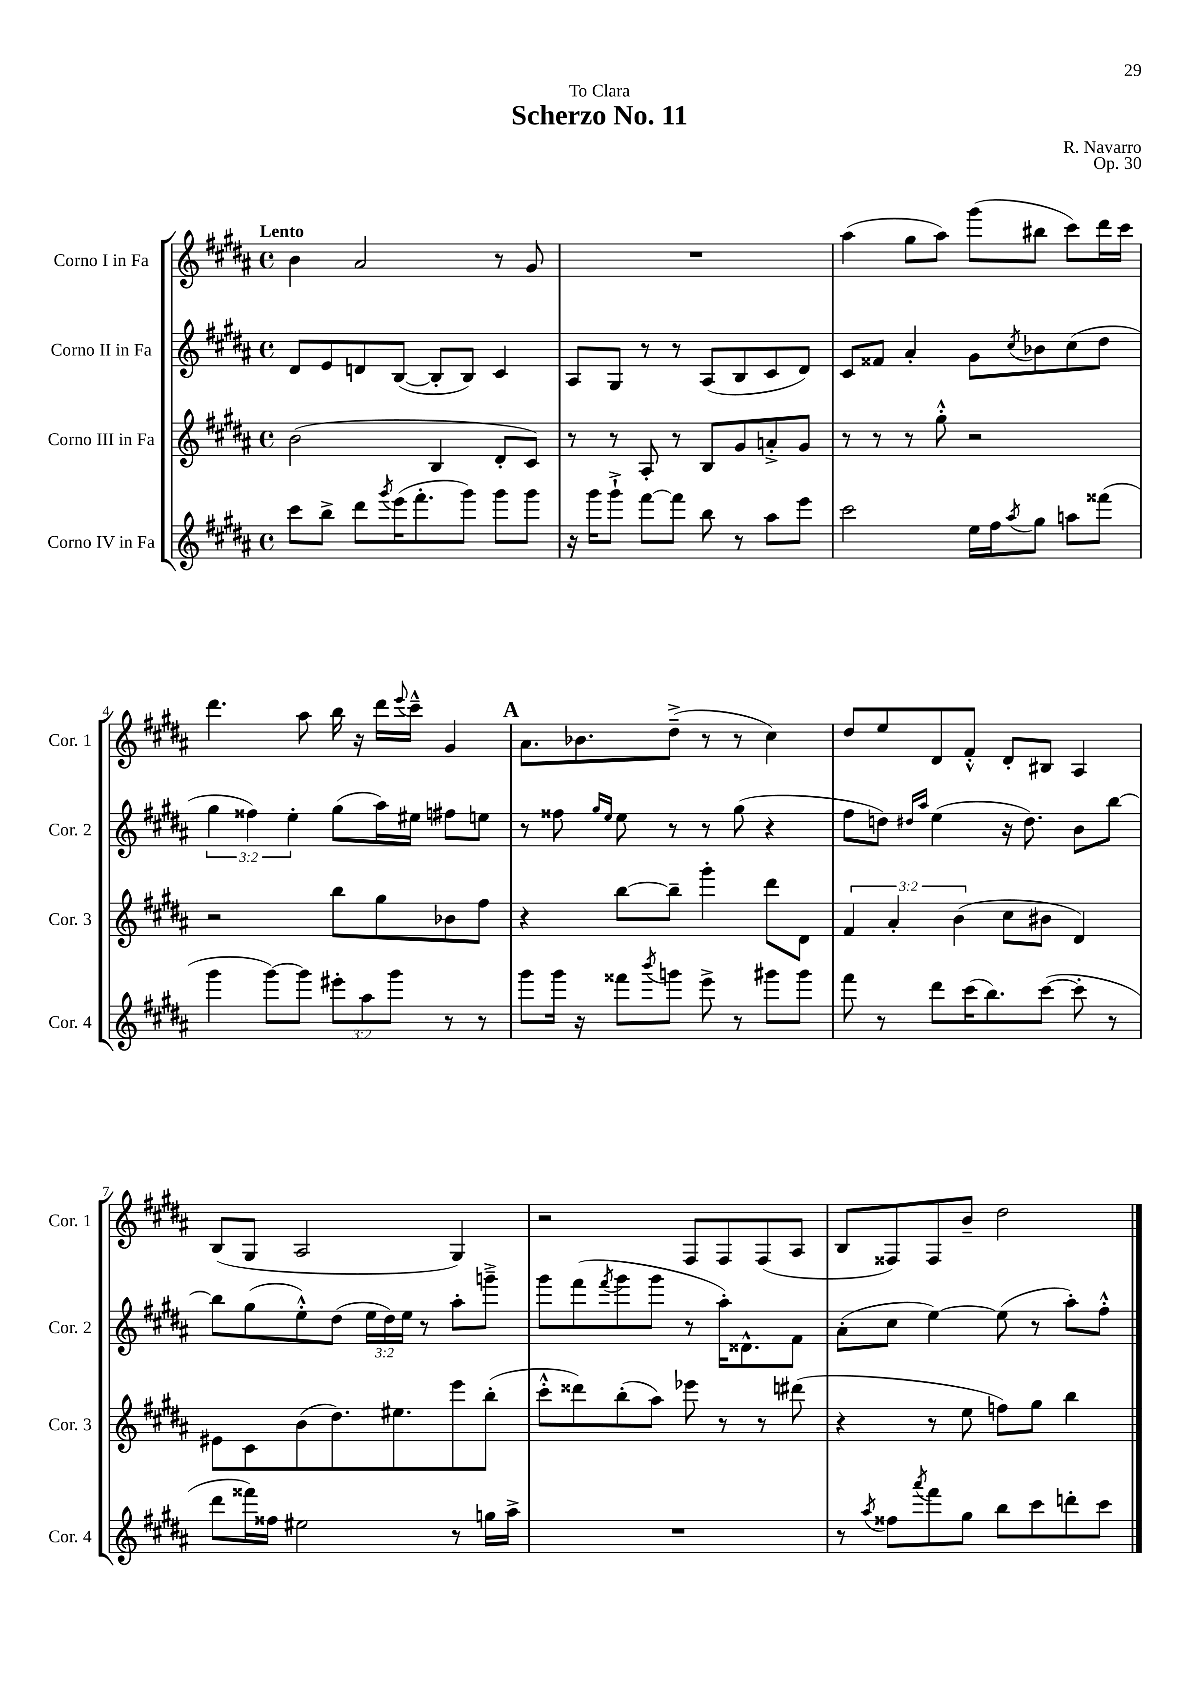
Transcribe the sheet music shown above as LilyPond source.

\header { title = "Scherzo No. 11" composer = "R. Navarro" dedication = "To Clara" opus = "Op. 30" }
<<
\new StaffGroup <<
\new Staff = "s0" \with { instrumentName = "Corno I in Fa" shortInstrumentName = "Cor. 1" } {
    \clef treble \key b \major \defaultTimeSignature \time 4/4 \tempo "Lento"
    b'4 ais'2 r8 gis'8 |
    R1 |
    ais''4( gis''8 ais''8) gis'''8( bis''8 cis'''8) dis'''16 cis'''16 |
    dis'''4. ais''8 b''16 r16 dis'''16 \appoggiatura { e'''8 } cis'''16---^ gis'4 |
    \mark \markup { \bold "A" } ais'8. bes'8. dis''8--->( r8 r8 cis''4) |
    dis''8 e''8 dis'8 fis'8-.-^ dis'8-. bis8 ais4 |
    b8( gis8 ais2 gis4) |
    r2 fis8 fis8 fis8( ais8 |
    b8 fisis8) fisis8 b'8-- dis''2 \bar "|." |
}
\new Staff = "s1" \with { instrumentName = "Corno II in Fa" shortInstrumentName = "Cor. 2" } {
    \clef treble \key b \major \defaultTimeSignature \time 4/4 \override Staff.TupletNumber.text = #tuplet-number::calc-fraction-text
    dis'8 e'8 d'8 b8~( b8-. b8) cis'4 |
    ais8 gis8 r8 r8 ais8( b8 cis'8 dis'8) |
    cis'8 fisis'8 ais'4-. gis'8 \acciaccatura { cis''8 } bes'8 cis''8( dis''8 |
    \tuplet 3/2 { gis''4 fisis''4) e''4-. } gis''8( ais''16) eis''16 fis''8 e''8 |
    \mark \markup { \bold "A" } r8 fisis''8 \grace { gis''16 e''16 } e''8 r8 r8 gis''8( r4 |
    fis''8 d''8) \grace { dis''16 ais''16 } e''4( r16 dis''8.) b'8 b''8~ |
    b''8 gis''8( e''8-.-^) dis''8( \tuplet 3/2 { e''16 dis''16) e''16 } r8 ais''8-. g'''8---> |
    gis'''8 fis'''8( \acciaccatura { fis'''8 } gis'''8 gis'''8 r8 ais''16-.) disis'8.-^ fis'8 |
    ais'8-.( cis''8 e''4~) e''8( r8 ais''8-.) fis''8-.-^ \bar "|." |
}
\new Staff = "s2" \with { instrumentName = "Corno III in Fa" shortInstrumentName = "Cor. 3" } {
    \clef treble \key b \major \defaultTimeSignature \time 4/4 \override Staff.TupletNumber.text = #tuplet-number::calc-fraction-text
    b'2( b4 dis'8-. cis'8) |
    r8 r8 ais8-. r8 b8 gis'8 a'8-.-> gis'8 |
    r8 r8 r8 gis''8-.-^ r2 |
    r2 b''8 gis''8 bes'8 fis''8 |
    \mark \markup { \bold "A" } r4 b''8~ b''8-- gis'''4-. dis'''8 dis'8 |
    \tuplet 3/2 { fis'4 ais'4-. b'4( } cis''8 bis'8 dis'4) |
    eis'8 cis'8 b'8( dis''8.) eis''8. e'''8 b''8-.( |
    cis'''8-.-^ disis'''8) b''8-.( ais''8) ees'''8 r8 r8 dis'''8( |
    r4 r8 e''8 f''8) gis''8 b''4 \bar "|." |
}
\new Staff = "s3" \with { instrumentName = "Corno IV in Fa" shortInstrumentName = "Cor. 4" } {
    \clef treble \key b \major \defaultTimeSignature \time 4/4 \override Staff.TupletNumber.text = #tuplet-number::calc-fraction-text
    cis'''8 b''8-> dis'''8 \acciaccatura { gis'''8 } e'''16( fis'''8.-. gis'''8) gis'''8 gis'''8 |
    r16 gis'''16 gis'''8-!-> fis'''8~ fis'''8 b''8 r8 ais''8 e'''8 |
    cis'''2 e''16 fis''16 \acciaccatura { ais''8 } gis''8 a''8 fisis'''8( |
    gis'''4 gis'''8~) gis'''8 \tuplet 3/2 { eis'''8-. ais''8 gis'''8 } r8 r8 |
    \mark \markup { \bold "A" } gis'''8 gis'''16 r16 fisis'''8 \acciaccatura { b'''8 } g'''8 e'''8-> r8 gis'''8 gis'''8 |
    fis'''8 r8 dis'''8 cis'''16( b''8.) cis'''8~( cis'''8-. r8 |
    dis'''8 fisis'''16) fisis''16 eis''2 r8 g''16 ais''16-> |
    R1 |
    r8 \acciaccatura { ais''8 } fisis''8 \acciaccatura { ais'''8 } fis'''8 gis''8 b''8 cis'''8 d'''8-. cis'''8 \bar "|." |
}
>>
>>
